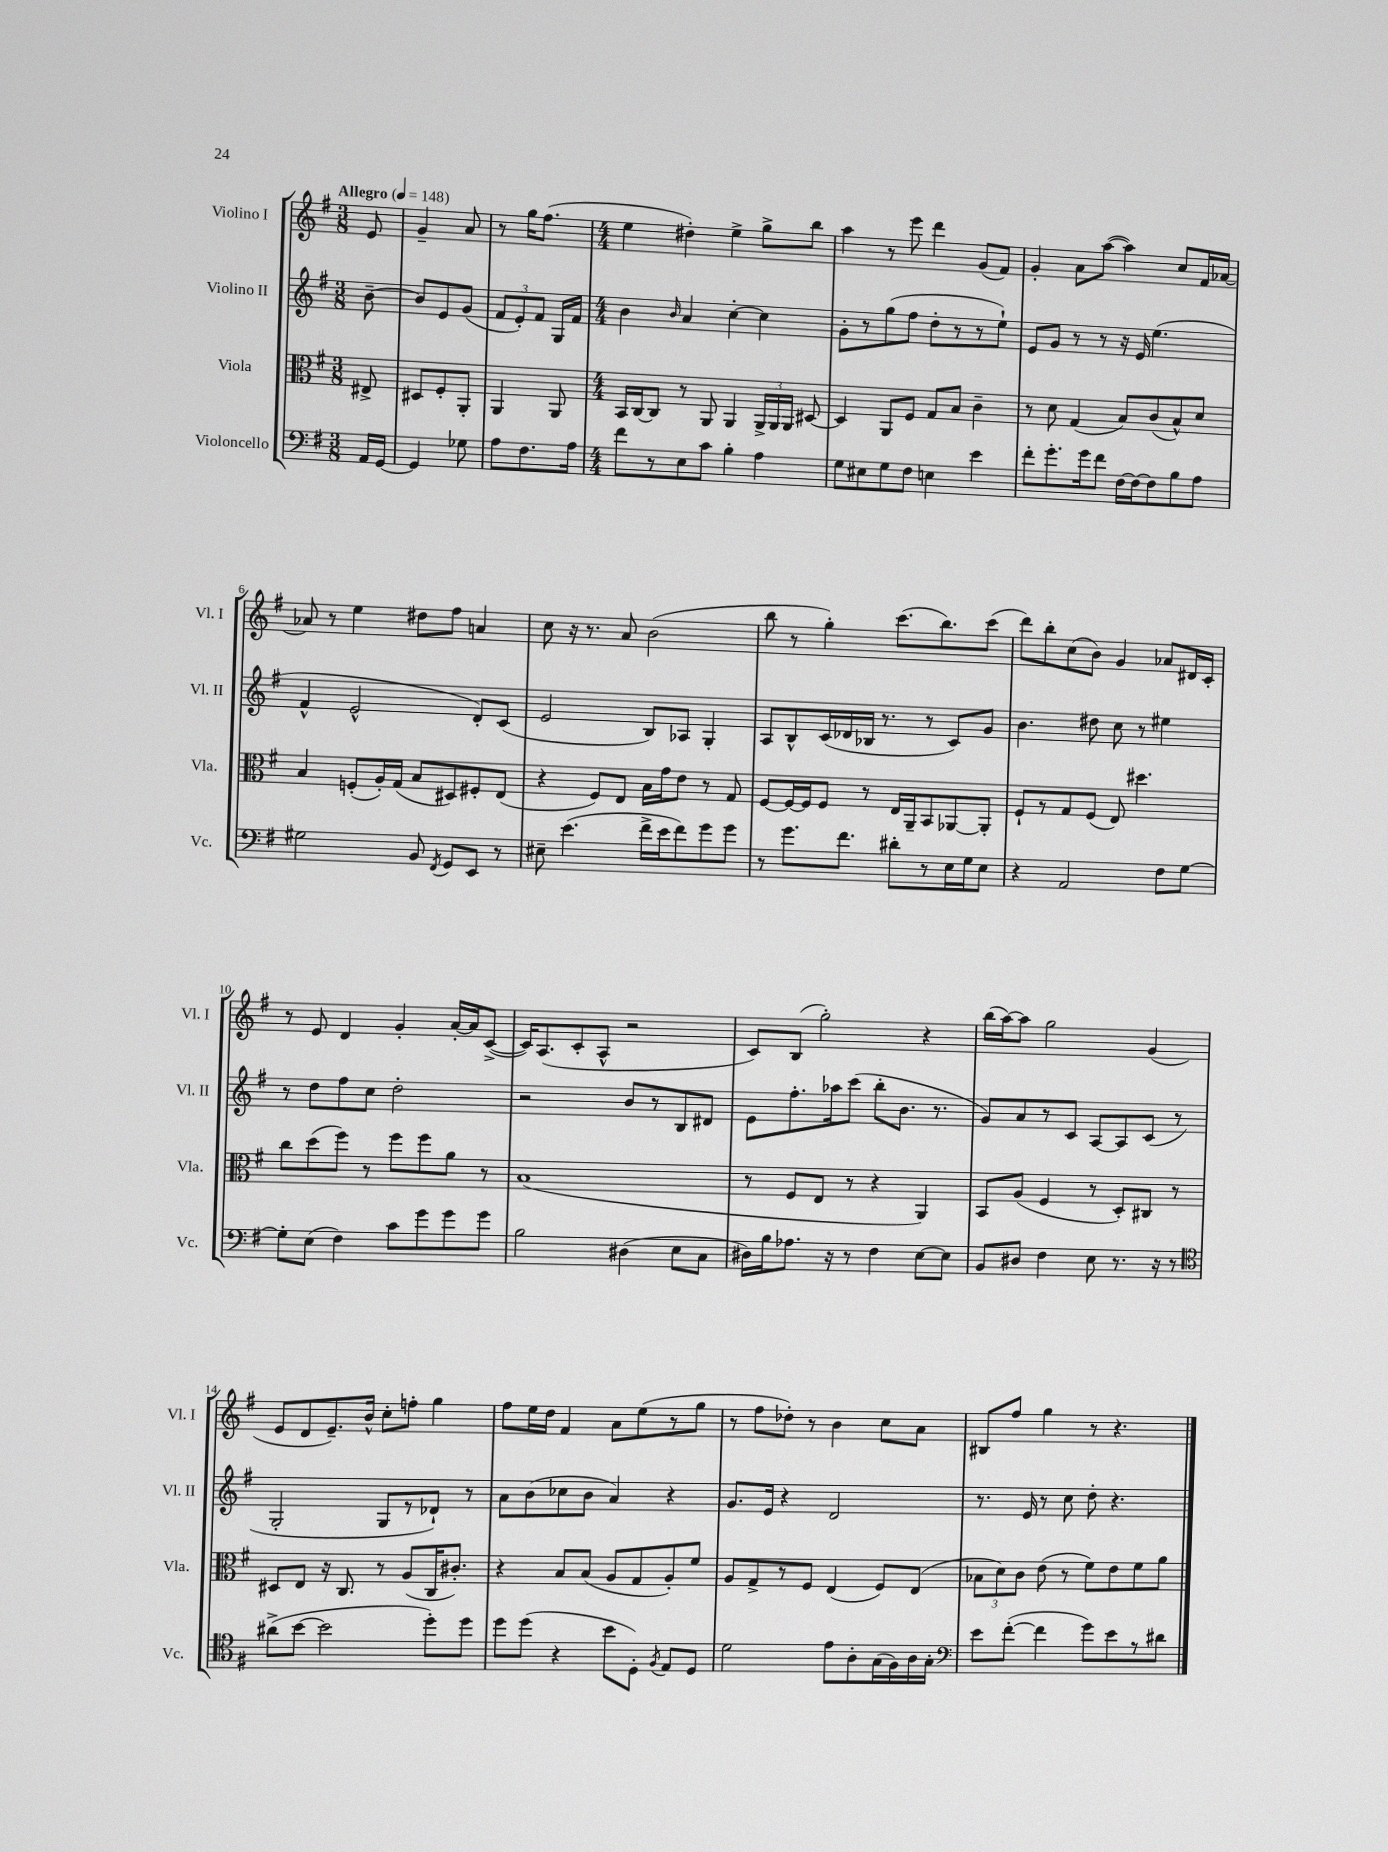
<<
\new StaffGroup <<
\new Staff = "s0" \with { instrumentName = "Violino I" shortInstrumentName = "Vl. I" } {
    \clef treble \key g \major \numericTimeSignature \time 3/8 \partial 8 \tempo "Allegro" 4 = 148
    \autoBeamOff e'8 |
    g'4-- a'8 |
    r8 g''16[ fis''8.]( |
    \numericTimeSignature \time 4/4 e''4 dis''4-.) e''4-> g''8[-> b''8] |
    a''4 r8 e'''8 d'''4 g'8[( fis'8]) |
    g'4-. a'8[ a''8]~( a''4) c''8[ fis'16 aes'16]~ |
    aes'8 r8 e''4 dis''8[ fis''8] a'4 |
    c''8 r16 r8. a'8 b'2( |
    b''8 r8 g''4-.) c'''8.[( b''8.) c'''8]( |
    d'''8[) b''8-. c''8( b'8]) g'4 aes'8[ dis'16 c'16]-. |
    r8 e'8 d'4 g'4-. a'16[~-. a'16 c'8]~->( |
    c'16[) a8.( c'8-. a8]-^ r2 |
    c'8[) b8]( g''2-.) r4 |
    b''16[( a''16~) a''8] g''2 g'4( |
    e'8[ d'8 e'8.--) b'16]-^ c''8[-. f''8]-. g''4 |
    fis''8[ e''16 d''16] fis'4 a'8[ e''8( r8 g''8] |
    r8 fis''8[ des''8]-.) r8 b'4 c''8[ a'8] |
    bis8[ fis''8] g''4 r8 r4. \bar "|." |
}
\new Staff = "s1" \with { instrumentName = "Violino II" shortInstrumentName = "Vl. II" } {
    \clef treble \key g \major \numericTimeSignature \time 3/8 \partial 8
    \autoBeamOff b'8~-- |
    b'8[ e'8 g'8]( |
    \tuplet 3/2 { fis'8[ e'8-.) fis'8] } g16[ fis'16] |
    \numericTimeSignature \time 4/4 b'4 \grace { b'16 } a'4 c''4~-. c''4 |
    g'8[-. r8 g''8( fis''8] d''8[-. r8 r8 e''8]-!) |
    e'8[ g'8] r8 r8 r16 e'16 e''4.( |
    fis'4-^ e'2-^ d'8[-.) c'8]( |
    e'2 b8[) aes8] g4-. |
    a8[ b8-^ c'16( des'16 bes16] r8. r8 c'8[) g'8] |
    b'4. dis''8 c''8 r8 eis''4 |
    r8 d''8[ fis''8 c''8] d''2-. |
    r2 b'8[ r8 b8 dis'8] |
    e'8[ fis''8.-. aes''16 c'''8]( b''8[-. b'8.] r8. |
    g'8[) a'8 r8 c'8] a8[~ a8 c'8]( r8 |
    g2-. g8[ r8 des'8]-!) r8 |
    a'8[ b'8( ces''8 b'8] a'4) r4 |
    g'8.[ e'16] r4 d'2 |
    r8. e'16 r8 c''8 d''8-. r4. \bar "|." |
}
\new Staff = "s2" \with { instrumentName = "Viola" shortInstrumentName = "Vla." } {
    \clef alto \key g \major \numericTimeSignature \time 3/8 \partial 8
    \autoBeamOff eis8-> |
    dis8[ fis8-. a,8]-. |
    a,4 a,8 |
    \numericTimeSignature \time 4/4 b,16[ c16~ c8] r8 a,8 a,4 \tuplet 3/2 { a,16[-> a,16 a,16] } dis8~ |
    dis4 a,8[ fis8] g8[ b8] c'4-- |
    r8 d'8 g4( b8[) c'8( b8-^) d'8] |
    b4 f8[-.( a16-.) g16]( b8[ dis8) fis8-. e8]( |
    r4 fis8[) e8] b16[ g'16 e'8] r8 g8 |
    fis8[~ fis16~ fis16 fis8] r8 e16[ a,16-- b,8 aes,8~ aes,8]-. |
    fis8[-! r8 g8 fis8]( e8) dis''4. |
    c''8[ d''8( fis''8]) r8 fis''8[ fis''8 a'8] r8 |
    b1( |
    r8 fis8[ e8] r8 r4 a,4) |
    b,8[ a8]( fis4 r8 d8[-.) cis8] r8 |
    dis8[ e8] r16 c8. r8 a8[( c16 cis'8.]-.) |
    r4 b8[ b8]( a8[ g8 a8-.) fis'8] |
    a8[ g8-> r8 fis8] e4( fis8[) e8]( |
    \tuplet 3/2 { bes8[ d'8) c'8] } e'8( r8 fis'8[) e'8 fis'8 a'8] \bar "|." |
}
\new Staff = "s3" \with { instrumentName = "Violoncello" shortInstrumentName = "Vc." } {
    \clef bass \key g \major \numericTimeSignature \time 3/8 \partial 8
    \autoBeamOff a,16[ g,16]~ |
    g,4 ges8 |
    a8[ fis8. a16] |
    \numericTimeSignature \time 4/4 fis'8[ r8 e8 c'8] b4-. a4 |
    g8[ eis8 g8 fis8] e4 e'4 |
    fis'8[-. g'8.-. g'16 fis'8] fis16[~ fis16~ fis8 b8 a8] |
    gis2 b,8 \acciaccatura { fis,8 } g,8[ e,8] r8 |
    eis8-- e'4.( fis'16[-> e'16 fis'8) g'8 g'8] |
    r8 g'8.[ fis'8.] dis'8[-. r8 e16 g16 e8] |
    r4 a,2 fis8[ g8]~ |
    g8[-. e8]( fis4) c'8[ g'8 g'8 g'8] |
    b2 dis4( e8[ c8] |
    dis16[) b16 aes8.] r16 r8 fis4 e8[~ e8] |
    b,8[ dis8] fis4 e8 r8. r16 r8 |
    \clef tenor ais'8[->( b'8]~ b'2 d''8[-.) d''8] |
    d''8[ d''8]( r4 b'8[ d8]-.) \acciaccatura { fis8 } e8[ d8] |
    d'2 e'8[ a8-. g16( fis16) a16 g16]-. |
    \clef bass e'8[ fis'8]~-.( fis'4 g'8[) e'8 r8 dis'8] \bar "|." |
}
>>
>>
